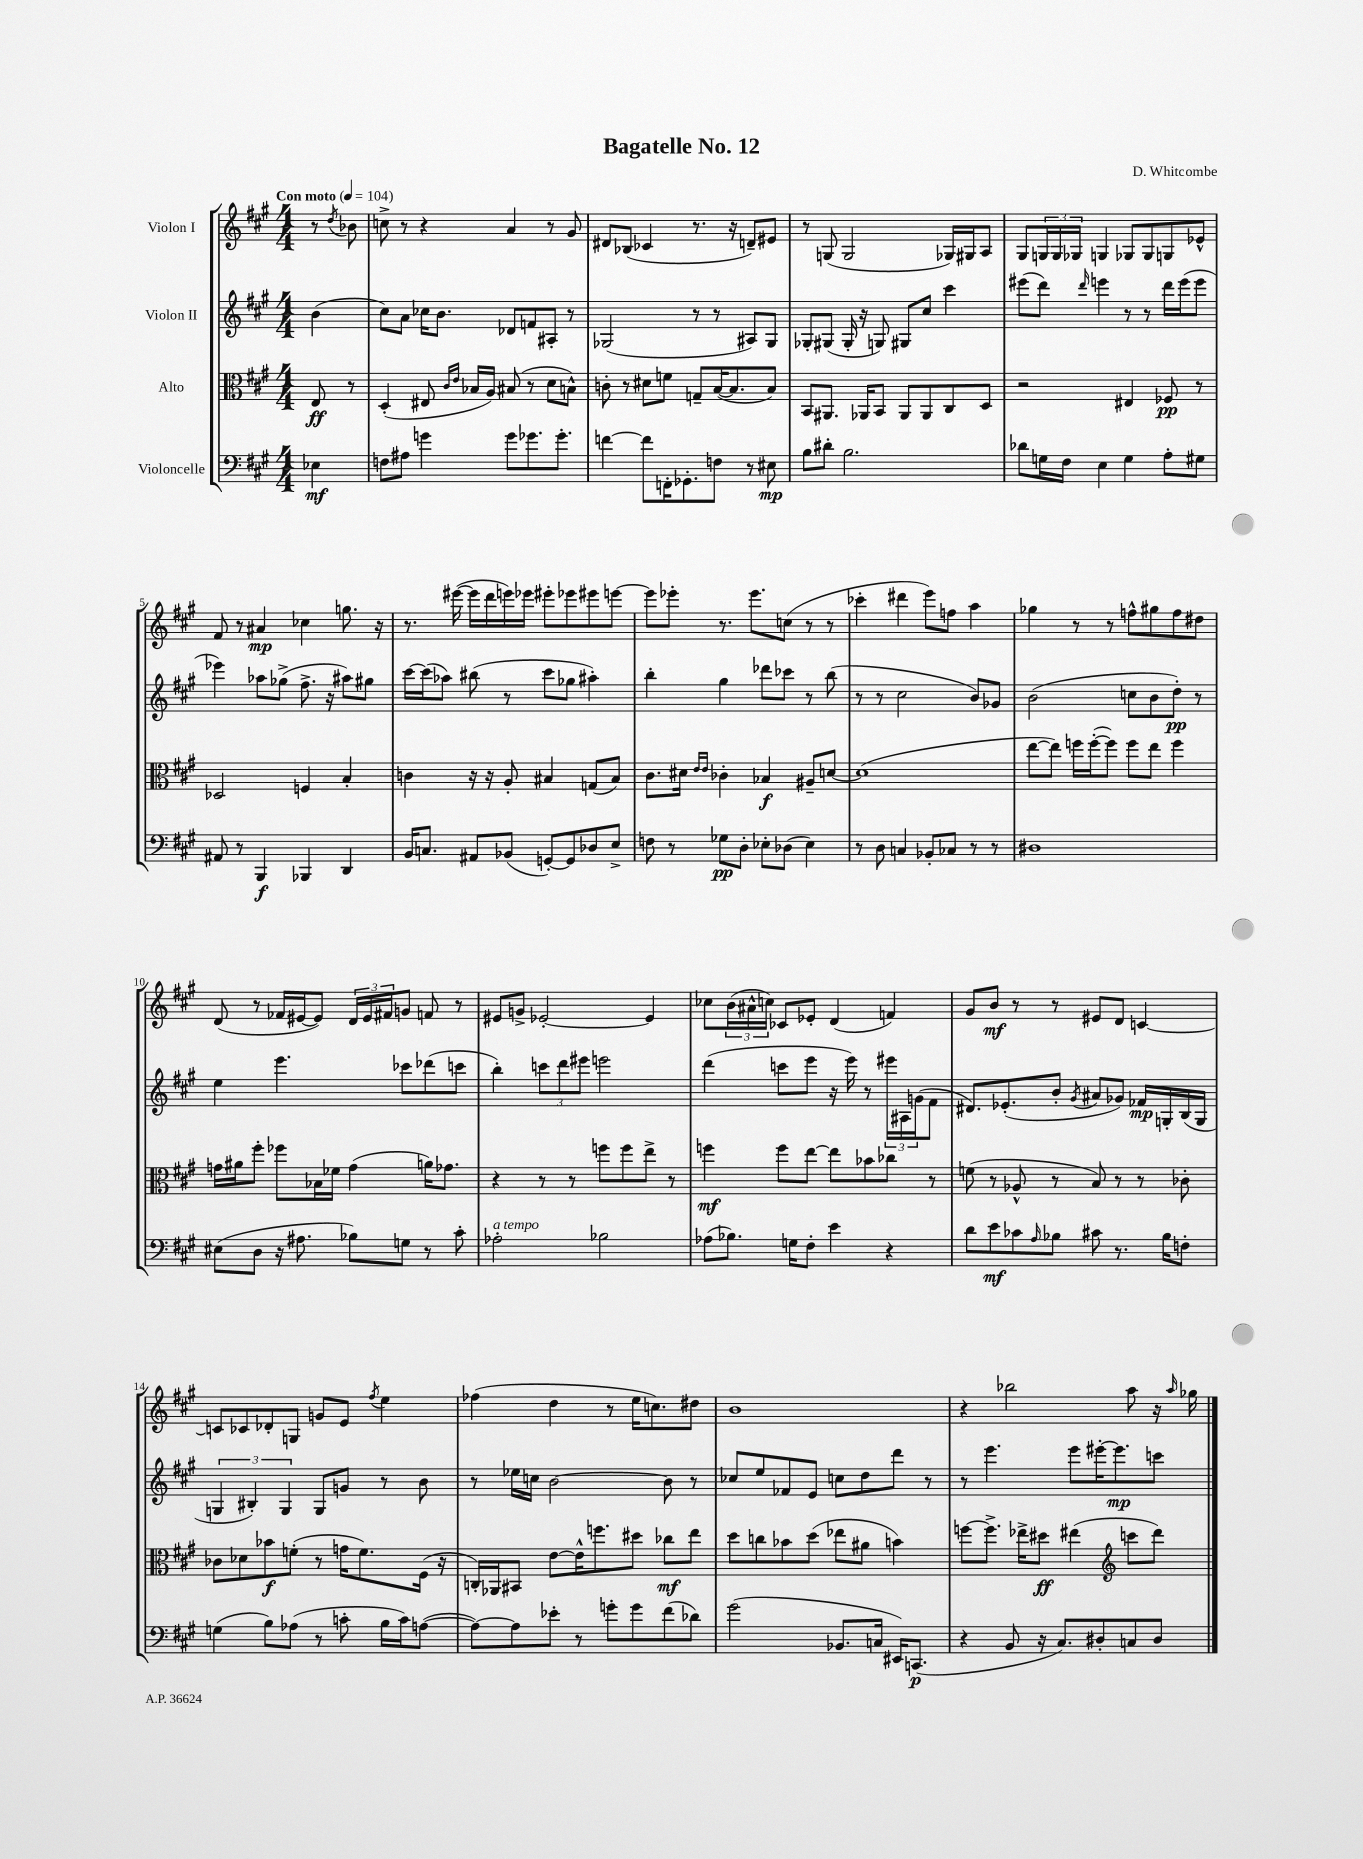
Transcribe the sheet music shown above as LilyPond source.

\header { title = "Bagatelle No. 12" composer = "D. Whitcombe" }
<<
\new StaffGroup <<
\new Staff = "s0" \with { instrumentName = "Violon I" } {
    \clef treble \key a \major \numericTimeSignature \time 4/4 \partial 4 \tempo "Con moto" 4 = 104
    r8 \acciaccatura { d''8 } bes'8 |
    c''8-> r8 r4 a'4 r8 gis'8 |
    dis'8 bes8( ces'4 r8. r16 d'8--) eis'8 |
    r8 g8( g2 ges16) gis16 a8 |
    gis8 \tuplet 3/2 { g16 g16 ges16 } g4 ges8 ges8 g8 ees'8-^ |
    fis'8 r8 ais'4\mp ces''4 g''8. r16 |
    r8. eis'''16~( eis'''16 d'''16 e'''16) ees'''16 eis'''8-. ees'''8 eis'''8 e'''8~ |
    e'''8 ees'''8-. r8. ees'''8. c''8( r8 r8 |
    ces'''4-. dis'''4 e'''8) f''8 a''4 |
    ges''4 r8 r8 f''8-^ gis''8 f''8 dis''8 |
    d'8( r8 fes'16 eis'16~ eis'8) \tuplet 3/2 { d'16 eis'16 fis'16 } g'8 f'8 r8 |
    eis'8 g'8-> ees'2~-. ees'4 |
    ces''8 \tuplet 3/2 { b'16( ais'16-^ c''16) } ces'8 ees'8-. d'4( f'4) |
    gis'8 b'8\mf r8 r8 eis'8 d'8 c'4~ |
    c'8 ces'8 des'8-. g8 g'8 e'8 \acciaccatura { fis''8 } e''4 |
    fes''4( d''4 r8 e''16 c''8.) dis''8 |
    b'1 |
    r4 bes''2 a''8 r16 \grace { a''16 } ges''16 \bar "|." |
}
\new Staff = "s1" \with { instrumentName = "Violon II" } {
    \clef treble \key a \major \numericTimeSignature \time 4/4 \partial 4
    b'4( |
    cis''8) a'8 ces''16 b'8. des'8 f'8 ais8-. r8 |
    ges2( r8 r8 ais8) ges8 |
    ges8-. gis8( gis16-. r16 g8) gis8 cis''8 cis'''4 |
    eis'''8( d'''8) \grace { d'''16 } e'''4 r8 r8 d'''16 e'''16( e'''8 |
    ees'''4) aes''8 ges''8->( fis''8.-> r16 ais''8) gis''8 |
    cis'''16~ cis'''16( aes''8) bis''8( r8 cis'''8 ges''8 ais''4-.) |
    b''4-. gis''4 des'''8 ces'''8 r8 b''8( |
    r8 r8 cis''2 b'8) ges'8 |
    b'2( c''8 b'8 d''8-.\pp) r8 |
    e''4 e'''4. ces'''8 des'''8( c'''8 |
    b''4-.) \tuplet 3/2 { c'''8 d'''8 eis'''8 } e'''2 |
    d'''4( c'''8 e'''8 r16 e'''16) r8 \tuplet 3/2 { eis'''16 ais16 g'16( } fis'8 |
    dis'8.) ees'8.-.( b'8-. \acciaccatura { gis'8 } ais'8 ges'8) fes'16\mp g16-. b16( g16 |
    \tuplet 3/2 { g4 bis4-.) g4 } g8 g'8 r8 b'8 |
    r8 ees''16 c''16 b'2~ b'8 r8 |
    ces''8 e''8 fes'8 e'8 c''8 d''8 d'''8 r8 |
    r8 e'''4. e'''8 eis'''16~-. eis'''8.\mp c'''8 \bar "|." |
}
\new Staff = "s2" \with { instrumentName = "Alto" } {
    \clef alto \key a \major \numericTimeSignature \time 4/4 \partial 4
    e8\ff r8 |
    d4-.( eis8 \grace { cis'16 e'16 } bes16 a16) bis8( r8 d'8 b8-^) |
    c'8-. r8 dis'8 f'8 g8-- b16~( b8. b8) |
    b,8 ais,8. aes,16 b,8 aes,8 aes,8 cis8 d8 |
    r2 eis4 fes8\pp r8 |
    des2 f4 b4-. |
    c'4 r16 r16 a8-. bis4 g8( bis8) |
    cis'8. dis'16 \grace { e'16 e'16 } ces'4-. bes4\f ais8-- d'8~ |
    d'1( |
    e''8~ e''8) f''16 f''16~-.( f''8) f''8 e''8 f''4 |
    g'16 ais'16 fis''8-. fes''8 bes16 fes'16 g'4( a'16) ges'8. |
    r4 r8 r8 f''8 f''8 e''8-> r8 |
    f''4\mf f''8 e''8~ e''8 bes'8 ces''8 r8 |
    f'8( r8 aes8-^ r8 b8) r8 r8 ces'8-. |
    ces'8 des'8 bes'8\f f'8-.( r8 g'16 f'8.) fis16( r16 |
    c16-.) aes,16 bis,8 e'8~ e'16-^ f''8. dis''8 ces''8\mf e''8 |
    d''8 c''8 bes'8 d''8( ees''8 ais'8 b'4) |
    f''8~ f''8.-> ees''16-> dis''8\ff eis''4( \clef treble c'''8 d'''8) \bar "|." |
}
\new Staff = "s3" \with { instrumentName = "Violoncelle" } {
    \clef bass \key a \major \numericTimeSignature \time 4/4 \partial 4
    ees4\mf |
    f8 ais8 g'4 g'8 ges'8. ges'8.-. |
    f'4~ f'8 f,16-. ges,8.-. f8 r8 eis8\mp |
    b8 dis'8-. b2. |
    des'8 g16 fis16 e4 g4 a8-. gis8 |
    ais,8 r8 b,,4\f bes,,4 d,4 |
    b,16 c8. ais,8 bes,8( g,8~-.) g,8 des8 e8-> |
    f8 r8 ges8\pp d8-. ees8-. des8( ees4) |
    r8 d8 c4 bes,8-. ces8 r8 r8 |
    dis1 |
    eis8( d8 r16 ais8. bes8) g8 r8 cis'8-. |
    aes2-.^\markup { \italic "a tempo" } bes2 |
    aes8( bes8.) g16 fis8-. e'4 r4 |
    d'8 e'8\mf ces'8 \grace { a16 } bes8 cis'8 r8. bes16 f8-. |
    g4( b8) aes8( r8 c'8-. b16 c'16) a8~( |
    a8~) a8 ees'8-. r8 g'8-. g'8 fis'8( des'8) |
    gis'2( bes,8. c16 eis,16) c,8.\p( |
    r4 b,8 r16 cis8.) dis8-. c8 dis8 \bar "|." |
}
>>
>>
